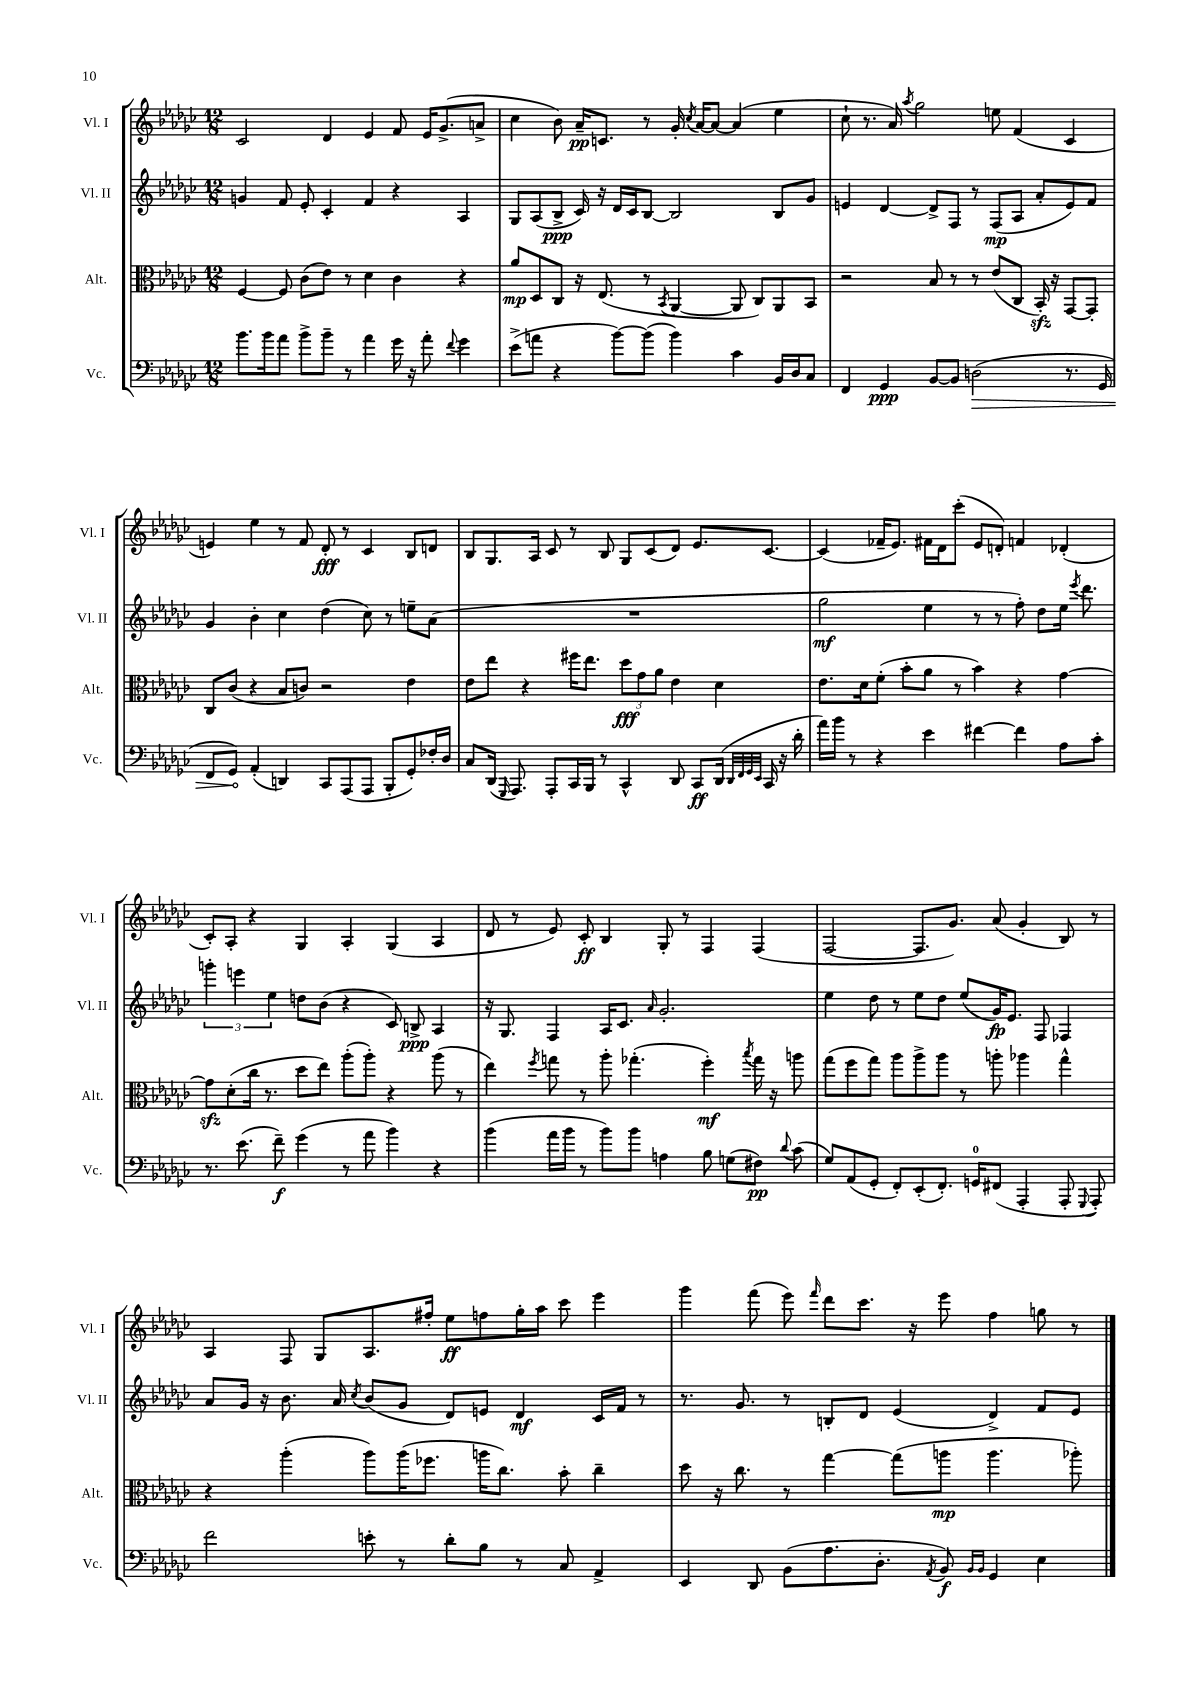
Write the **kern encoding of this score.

**kern	**kern	**kern	**kern
*staff4	*staff3	*staff2	*staff1
*clefF4	*clefC3	*clefG2	*clefG2
*k[b-e-a-d-g-c-]	*k[b-e-a-d-g-c-]	*k[b-e-a-d-g-c-]	*k[b-e-a-d-g-c-]
*M12/8	*M12/8	*M12/8	*M12/8
8.b-\L	[4F/	4g/	2c-/
16b-\k	.	.	.
8a-\J	8F/]	8f/	.
8b-^\L	(8c-\L	8e-'/	.
8b-~\J	8e-\J)	4c-'/	4d-/
8r	8r	.	.
4a-\	4d-\	4f/	4e-/
16g-\	4c-\	4r	8f/
16r	.	.	.
8a-'\	.	.	16e-/LK
.	.	.	(8.g-^/
8qqf/	.	.	.
4g-\	4r	4A-/	.
.	.	.	8a^/J
=	=	=	=
(8e-^\L	8a-/L	8G-/L	4cc-\
8a\J	8D-/	(8A-/	.
4r	8C-/J	8B-^/J	8b-\)
.	16r	16c-/)	16a-~/LK
.	(8.E-/	16r	8.c/J
[8b-\L)	.	16d-/LL	.
.	.	16c-/J	.
(8b-\]J	8r	[8B-/J	8r
.	8qBB-/	.	.
4b-\)	[4AA-/	2B-/]	16g-'/
.	.	.	8qcc-/
.	.	.	[16a-/LK
.	.	.	8a-/_J
4c-\	8AA-/]	.	(4a-/]
.	8C-/L)	.	.
16BB-/LL	8AA-/	8B-/L	4ee-\
16D-/J	.	.	.
8C-/J	8BB-/J	8g-/J	.
=	=	=	=
4FF/	2r	4e/	8cc-`\
.	.	.	8.r
4GG-/	.	[4d-/	.
.	.	.	16a-/)
.	.	.	8qaa-/
.	.	.	2gg-\
[8BB-/L	8B-/	8d-^/]L	.
8BB-/]J	8r	8F/J	.
(2D\	8r	8r	.
.	(8e-/L	(8F/L	8ee\
.	8C-/J	8A-/J	(4f/
.	16BB-'/)	8a-'/L	.
.	16r	.	.
8.r	[8GG-/L	8e/)	4c-/
.	8GG-'/]J	8f/J	.
16GG-/	.	.	.
=	=	=	=
8FF/L	8C-/L	4g-/	4e/)
8GG-/J)	(8c-/J	.	.
(4AA-'/	4r	4b-'\	4ee-\
4DD/)	8B-/L	4cc-\	8r
.	8c/J)	.	8f/
8CC-/L	2r	(4dd-\	8d-'/
(8AAA-/	.	.	8r
8AAA-/J	.	8cc-\)	4c-/
8BBB-'/L	.	8r	.
8GG-'/)	4e-\	8ee~\L	8B-/L
16F-'/L	.	(8a-\J	8d/J
16D-/JJ	.	.	.
=	=	=	=
8C-/L	8e-\L	1.r	8B-/L
(16DD-/Jk	8ee-\J	.	8.G-/
16qqGGG-/	.	.	.
8.AAA-/)	.	.	.
.	4r	.	.
.	.	.	16A-/Jk
8AAA-'/L	.	.	8c-/
16CC-/L	16ff#\LK	.	8r
16BBB-/JJ	8.ee-\J	.	.
8r	.	.	8B-/
4CC-^^/	12dd-\L	.	8G-/L
.	12g-\	.	.
.	.	.	(8c-/
.	12a-\J	.	.
8DD-/	4e-\	.	8d-/J)
8CC-/L	.	.	8.e-/L
(16DD-/Jk	4d-\	.	.
32qqDD-/LLL	.	.	.
32qqFF/	.	.	.
32qqGG-/	.	.	.
32qqEE-/JJJ	.	.	.
16CC-/	.	.	[8.c-/J
16r	.	.	.
16d-'\	.	.	.
=	=	=	=
16a-\LL)	8.e-\L	2gg-\	(4c-/]
16b-\JJ	.	.	.
8r	.	.	.
.	16d-\k	.	.
4r	(8f'\J	.	16f-~/LK
.	.	.	8.e-/J)
.	8b-'\L	.	.
4e-\	8a-\J	4ee-\	16f#\LL
.	.	.	16d-\J
.	8r	.	(8ccc-'\J
[4f#\	4b-\)	8r	8e-/L
.	.	8r	8d'/J)
4f#\]	4r	8ff'\)	4f/
.	.	8dd-\L	.
8A-\L	[4g-\	16ee-\Jk	(4d-'/
.	.	8qeee-/	.
.	.	8.ddd-\	.
8c-'\J	.	.	.
=	=	=	=
8.r	8g-\]L	6ggg'\	8c-'/L)
.	(8d-'\	.	8A-'/J
.	.	6eee\	.
(8.e-\	.	.	.
.	16cc-\Jk	.	4r
.	8.r	.	.
.	.	6ee-\	.
8f~\)	.	.	.
(4g-\	8dd-\L	8dd\L	4G-/
.	8ee-\J)	(8b-\J	.
8r	(8aa-'\L	4r	4A-'/
8a-\	8aa-'\J)	.	.
4b-\)	4r	8c-/)	(4G-/
.	.	8B^/	.
4r	(8aa-\	4A-/	4A-/
.	8r	.	.
=	=	=	=
(4b-\	4ee-\)	16r	8d-/
.	.	8.G-/	.
.	.	.	8r
.	8qff/	.	.
16a-\LL	8gg\	4F/	8e-/)
16b-\JJ	.	.	.
8r	8r	.	8c-'/
8b-\L)	8aa-'\	16A-/LK	4B-/
.	.	8.c-/J	.
8b-\J	(4.gg-'\	.	.
.	.	16qqa-/	.
4A\	.	2.g-'/	8G-'/
.	.	.	8r
8B-\	4ff'\)	.	4F/
(8G\L	.	.	.
.	8qbb-/	.	.
8F#\J)	16gg-\	.	(4F/
.	16r	.	.
8qqd-/	.	.	.
(8c-\	8aa\	.	.
=	=	=	=
8G-/L)	(8gg-\L	4ee-\	[2F/
(8AA-/	8ff\	.	.
8GG-'/J	8gg-\J)	8dd-\	.
8FF'/L)	8aa-\L	8r	.
(8EE-'/	8aa-^\	8ee-\L	8.F/]L
8.FF'/J)	8aa-\J	8dd-\J	.
.	.	.	8.g-/J)
.	8r	(8ee-/L	.
16GG/LK	.	.	.
(8FF#/J	8aa'\	16g-/K)	(8a-/
.	.	8.e-/J	.
4AAA-'/	4aa-\	.	4g-'/
.	.	8F/	.
8AAA-'/	4gg-^^\	4F-/	8B-/)
8qqGGG-/	.	.	.
8AAA-'/)	.	.	8r
=	=	=	=
2f\	4r	8a-/L	4A-/
.	.	16g-/Jk	.
.	.	16r	.
.	(4aa-'\	8.b-\	8F/
.	.	.	8G-/L
.	.	16a-/	.
.	.	8qcc-/	.
8e'\	8aa-\L)	(8b-/L	8.A-/
8r	(16aa-\K	8g-/J	.
.	8.ff-\J	.	16ff#'/Jk
8d-'\L	.	8d-/L)	8ee-\L
8B-\J	16aa\LK	8e/J	8ff\
.	8.cc-\J)	.	.
8r	.	4d-/	16gg-'\L
.	.	.	16aa-\JJ
8C-/	8b-'\	.	8ccc-\
4AA-^/	4cc-~\	16c-/LL	4eee-\
.	.	16f/JJ	.
.	.	8r	.
=	=	=	=
4EE-/	8dd-\	8.r	4ggg-\
.	16r	.	.
.	8.cc-\	8.g-/	.
8DD-/	.	.	(8fff\
(8BB-\L	8r	8r	8eee-\)
.	.	.	16qqfff/
8.A-\	[4gg-\	8B'/L	8ddd-\L
.	.	8d-/J	8.ccc-\J
8.D-'\J	.	.	.
.	(8gg-\]L	(4e-/	.
.	.	.	16r
8qAA-/	.	.	.
8BB-/)	8aa\J	.	8eee-\
16qqBB-/LL	.	.	.
16qqBB-/JJ	.	.	.
4GG-/	4.aa\	4d-^/)	4ff\
4E-\	.	8f/L	8gg\
.	8aa-'\)	8e-/J	8r
==	==	==	==
*-	*-	*-	*-
